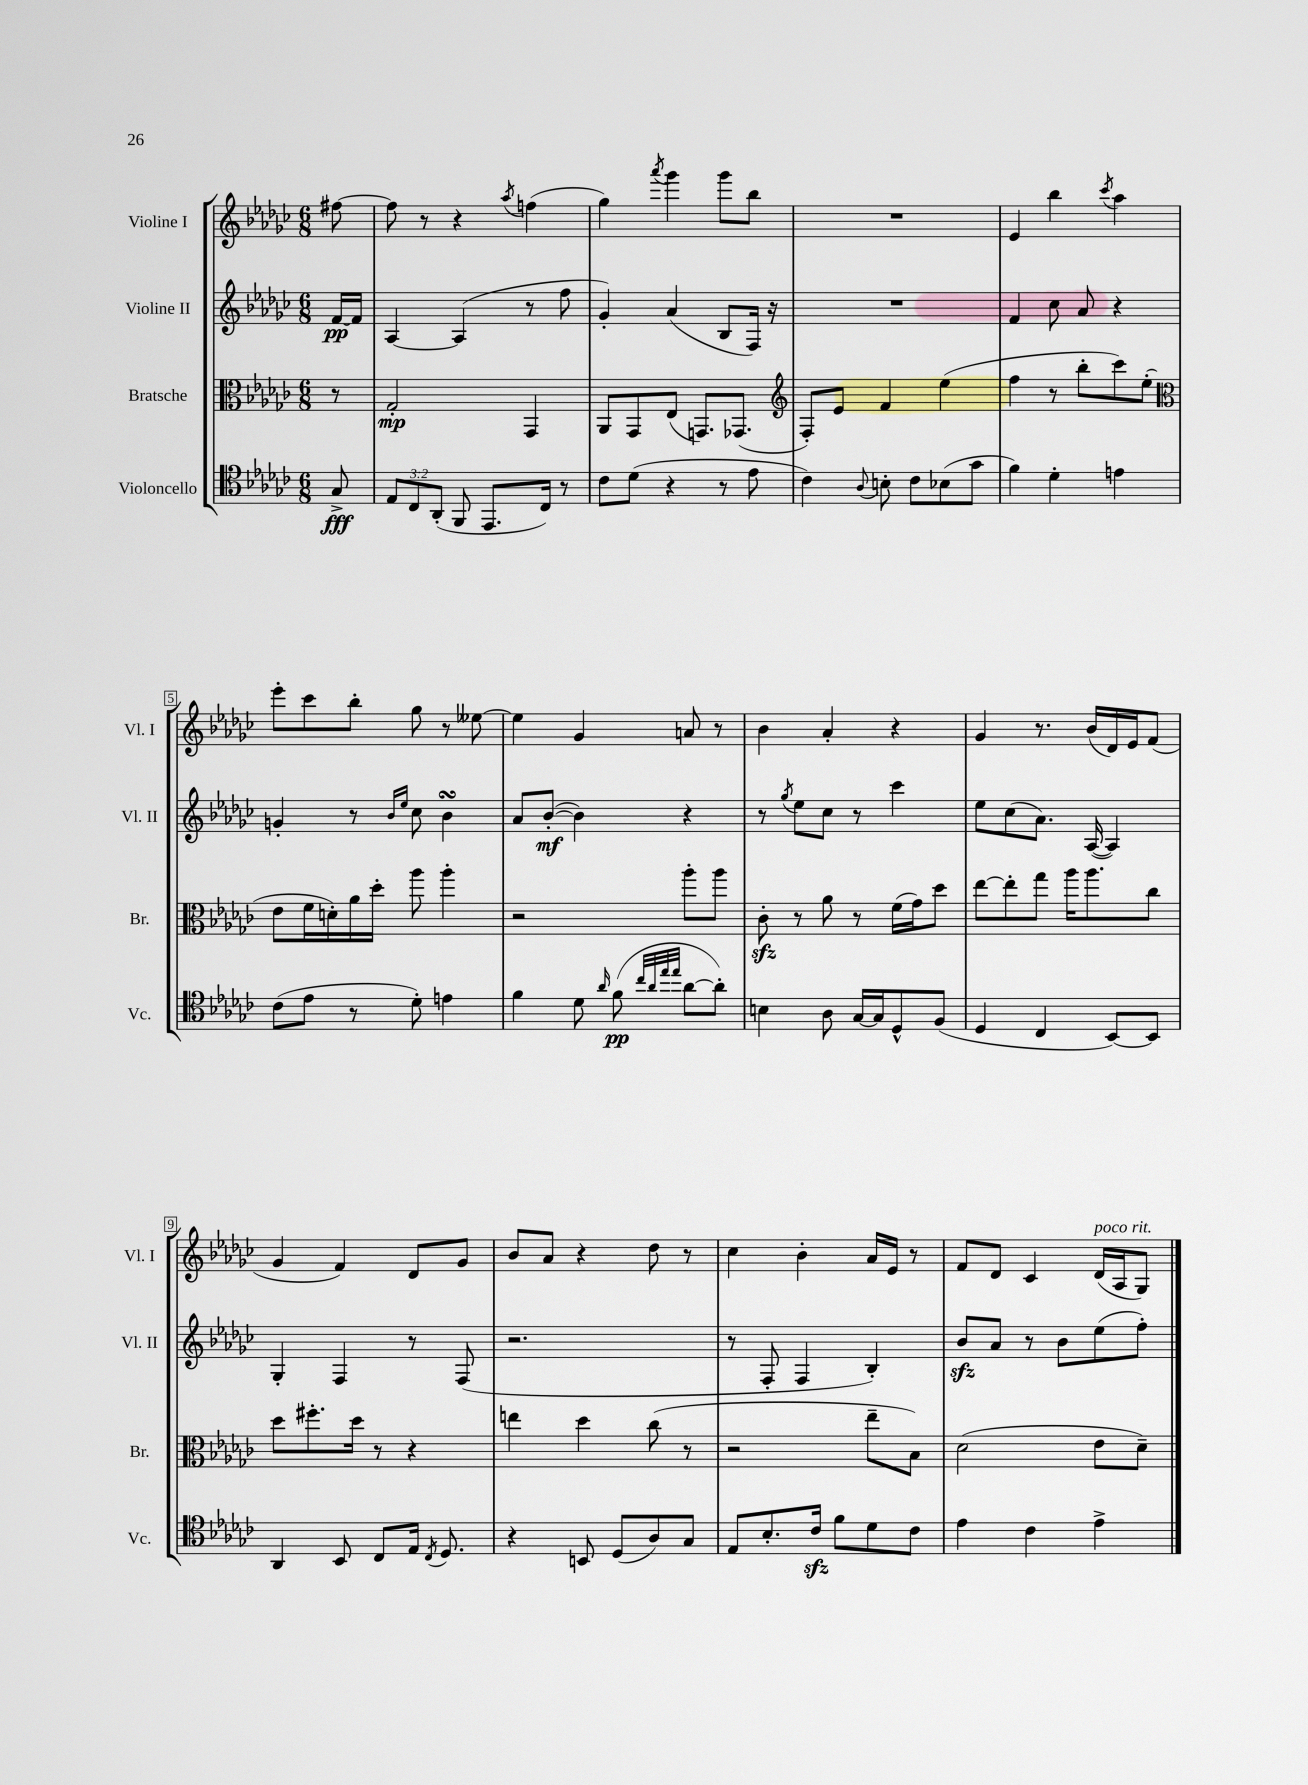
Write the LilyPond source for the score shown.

<<
\new StaffGroup <<
\new Staff = "s0" \with { instrumentName = "Violine I" shortInstrumentName = "Vl. I" } {
    \clef treble \key ges \major \numericTimeSignature \time 6/8 \partial 8
    \autoBeamOff fis''8~ |
    fis''8 r8 r4 \acciaccatura { aes''8 } f''4( |
    ges''4) \acciaccatura { aes'''8 } ges'''4 ges'''8[ bes''8] |
    R2. |
    ees'4 bes''4 \acciaccatura { ces'''8 } aes''4 |
    ees'''8[-. ces'''8 bes''8]-. ges''8 r8 eeses''8~ |
    eeses''4 ges'4 a'8 r8 |
    bes'4 aes'4-. r4 |
    ges'4 r8. bes'16[( des'16) ees'16 f'8]( |
    ges'4 f'4) des'8[ ges'8] |
    bes'8[ aes'8] r4 des''8 r8 |
    ces''4 bes'4-. aes'16[ ees'16] r8 |
    f'8[ des'8] ces'4 des'16[^\markup { \italic "poco rit." }( aes16 ges8]) \bar "|." |
}
\new Staff = "s1" \with { instrumentName = "Violine II" shortInstrumentName = "Vl. II" } {
    \clef treble \key ges \major \numericTimeSignature \time 6/8 \partial 8
    \autoBeamOff f'16[~\pp f'16] |
    aes4~ aes4( r8 f''8 |
    ges'4-.) aes'4( bes8[ f16]) r16 |
    R2. |
    f'4 ces''8 aes'8 r4 |
    g'4-. r8 \grace { bes'16[ ees''16] } ces''8 bes'4\turn |
    aes'8[ bes'8]~-.\mf( bes'4) r4 |
    r8 \acciaccatura { ges''8 } ees''8[ ces''8] r8 ces'''4 |
    ees''8[ ces''8( aes'8.]) aes16~( aes4) |
    ges4-. f4 r8 f8( |
    r2. |
    r8 f8-. f4 bes4-.) |
    bes'8[\sfz aes'8] r8 bes'8[ ees''8( f''8]-.) \bar "|." |
}
\new Staff = "s2" \with { instrumentName = "Bratsche" shortInstrumentName = "Br." } {
    \clef alto \key ges \major \numericTimeSignature \time 6/8 \partial 8
    \autoBeamOff r8 |
    ges2-.\mp ges,4 |
    aes,8[ ges,8 ees8]( g,8.[) ges,8.]( |
    \clef treble f8[-.) ees'8] f'4 ees''4( |
    f''4 r8 bes''8[-. ces'''8) ees''8]-.( |
    \clef alto ees'8[ f'16 d'16-.) aes'16 des''16]-. aes''8 aes''4-. |
    r2 aes''8[-. aes''8] |
    ces'8-.\sfz r8 aes'8 r8 f'16[( ges'16) des''8] |
    ees''8[~ ees''8-. ges''8] aes''16[ aes''8. ces''8] |
    des''8[ fis''8.-. des''16] r8 r4 |
    e''4 des''4 ces''8( r8 |
    r2 ees''8[-- bes8]) |
    des'2( ees'8[ des'8]--) \bar "|." |
}
\new Staff = "s3" \with { instrumentName = "Violoncello" shortInstrumentName = "Vc." } {
    \clef tenor \key ges \major \numericTimeSignature \time 6/8 \override Staff.TupletNumber.text = #tuplet-number::calc-fraction-text \partial 8
    \autoBeamOff ges8->\fff |
    \tuplet 3/2 { ees8[ ces8 aes,8]-.( } f,8 ees,8.[ ces16]) r8 |
    ces'8[ des'8]( r4 r8 ees'8 |
    ces'4) \appoggiatura { aes8 } b8-. ces'8[ bes8( ges'8] |
    f'4) des'4-. e'4 |
    ces'8[( ees'8] r8 des'8-.) e'4 |
    f'4 des'8 \grace { aes'16 } f'8\pp( \grace { ces''32[ aes'32 ees''32 ees''32] } aes'8[~ aes'8]-.) |
    b4 aes8 ges16[~ ges16 des8-^ f8]( |
    des4 ces4 bes,8[~) bes,8] |
    aes,4 bes,8 ces8[ ees16] \acciaccatura { ces8 } des8. |
    r4 b,8 des8[( aes8) ges8] |
    ees8[ bes8.-. ces'16]\sfz f'8[ des'8 ces'8] |
    ees'4 ces'4 ees'4-> \bar "|." |
}
>>
>>
\layout { \context { \Score \override BarNumber.stencil = #(make-stencil-boxer 0.1 0.3 ly:text-interface::print) } }
